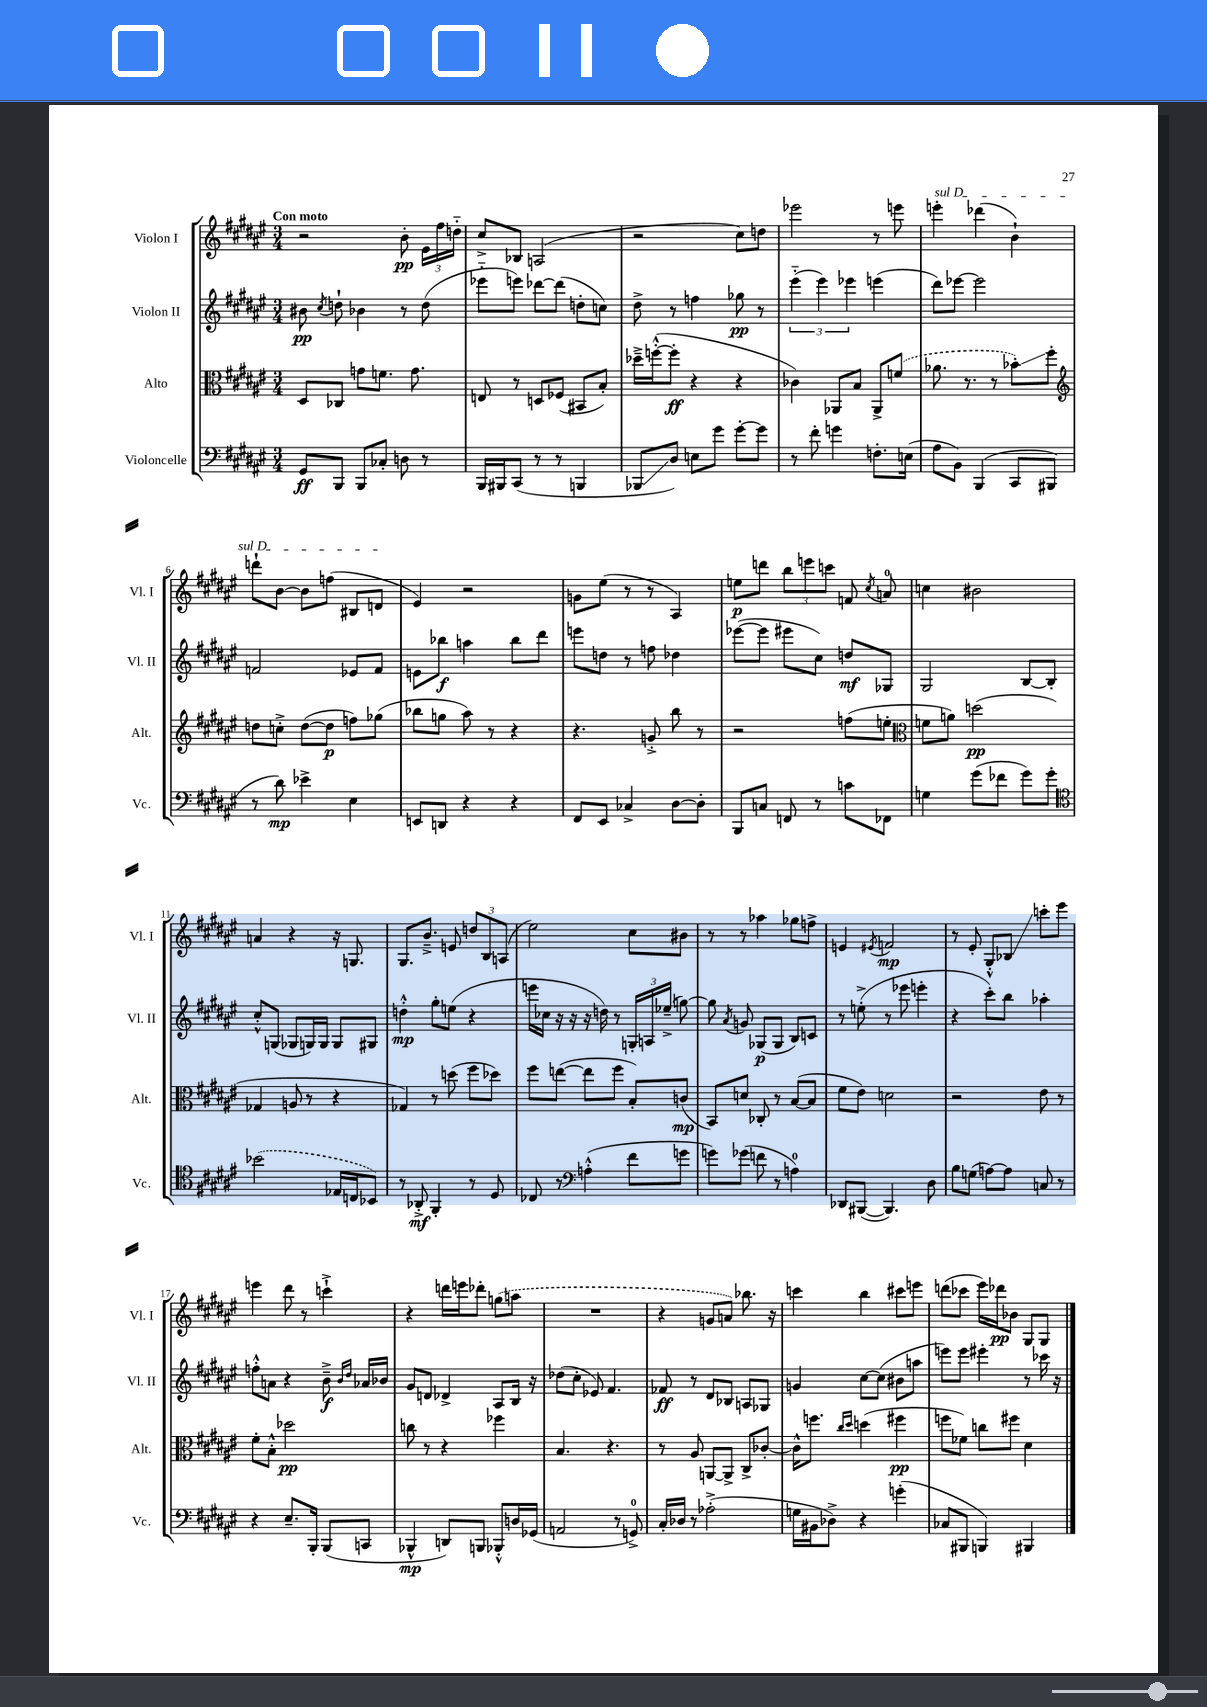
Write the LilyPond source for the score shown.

<<
\new StaffGroup <<
\new Staff = "s0" \with { instrumentName = "Violon I" shortInstrumentName = "Vl. I" } {
    \clef treble \key fis \major \numericTimeSignature \time 3/4 \tempo "Con moto"
    \autoBeamOff r2 b'8-.\pp \tuplet 3/2 { eis'16[ fis''16 d''16]-_ } |
    cis''8[-> bes8] a2( |
    r2 cis''8[) d''8] |
    ees'''2 r8 e'''8 |
    \once \override TextSpanner.bound-details.left.text = \markup { \italic "sul D" } e'''4-.\startTextSpan des'''4( b'4-!) |
    d'''8[-! b'8]~ b'8[ f''8]( bis8[ d'8]\stopTextSpan |
    eis'4) r2 |
    g'8[ eis''8]( r8 r8 ais4) |
    e''8[\p d'''8] \tuplet 3/2 { b''8[ e'''8 c'''8] } f'8 \acciaccatura { cis''8 } a'8-0 |
    c''4 bis'2 |
    a'4 r4 r16 g8. |
    gis8.[ b'8.]---> e'8 \tuplet 3/2 { d''8[ b8 a8]( } |
    eis''2) cis''8[ bis'8] |
    r8 r8 aes''4 ges''8[ f''8]-> |
    e'4 \acciaccatura { eis'8 } f'2\mp |
    r8 eis'8-. gis8[-.-^ bes8]\glissando c'''8[-. eis'''8] |
    e'''4 dis'''8 r8 c'''4-!-> |
    r4 d'''16[ e'''16 des'''8]-. \once \slurDashed g''8[( a''8] |
    R2. |
    r4 g'8[ a'8]) bes''8. r16 |
    c'''4 b''4 cis'''8[ e'''8] |
    d'''8[( ces'''8] eis'''16[) des'''16\pp bes'8] gis8[ gis8] \bar "|." |
}
\new Staff = "s1" \with { instrumentName = "Violon II" shortInstrumentName = "Vl. II" } {
    \clef treble \key fis \major \numericTimeSignature \time 3/4
    \autoBeamOff bis'8\pp \acciaccatura { cis''8 } d''8-! bes'4 r8 d''8( |
    ees'''8[-_ e'''8]) des'''8[~ des'''8]( d''8[-. c''8]) |
    dis''8-> r8 f''4 ges''8\pp r8 |
    \tuplet 3/2 { eis'''4-_( eis'''4) ees'''4 } e'''4( |
    dis'''8[) ees'''8]~ ees'''2 |
    f'2 ees'8[ f'8] |
    e'8[ bes''8]\f a''4 bes''8[ dis'''8] |
    e'''8[ d''8] r8 f''8 des''4 |
    ees'''8[~( ees'''8] eis'''8[ cis''8]) d''8[\mf ges8] |
    gis2 b8[~ b8]-. |
    cis''8[-.-^ g8]( ges8[ g16) g16] g8[ gis8] |
    d''4-.-^\mp gis''8[-. e''8]( r4 |
    e'''16[ ces''16] r16 r16 r16 d''16) r8 \tuplet 3/2 { g16[-. a16 ees''16]--->( } g''8~) |
    g''8 \acciaccatura { ais'8 } g'8 ges8[\p( ges8] b8[) c'8] |
    r8 e''8-.->( r8 ees'''8 e'''4-. |
    r4 cis'''8[-.) b''8] aes''4-. |
    f''8[-.-^ a'8] r4 b'8--->\f \grace { b'16[ dis''16] } aes'16[ bes'16] |
    gis'8[ d'8] des'4-> ais8[ b16] r16 |
    des''8[( cis''8]-. ees'8) fis'4. |
    fes'8\ff r8 dis'8[ bes8] a8[ ges8] |
    g'4 cis''8[~ cis''8]( bis'8[ a''8] |
    e'''8[) e'''8] eis'''4-. r8 ces'''16 r16 \bar "|." |
}
\new Staff = "s2" \with { instrumentName = "Alto" shortInstrumentName = "Alt." } {
    \clef alto \key fis \major \numericTimeSignature \time 3/4
    \autoBeamOff dis8[ ces8] g'8[ f'8.] g'8. |
    e8 r8 d8[ fes8]( bis,8[ b8]-.) |
    des''16[---> f''16~-.-^( f''8]-.\ff r4 r4 |
    ces'4) aes,8[ b8] aes,8[-> \once \slurDashed f'8]( |
    aes'8. r8. r8 bes'8[-.\glissando) fis''8]-. |
    \clef treble d''8[ c''8]-.-> d''8[~( d''8]\p f''8[) ges''8]( |
    bes''8[ g''8] ais''8) r8 r4 |
    r4. g'8-.-> b''8 r8 |
    r2 f''8[( e''8]-. |
    \clef alto f'8[ a'8]) d''2\pp( |
    ges4 a8 r8 r4 |
    ges4) r8 d''8( fis''8[ des''8]) |
    fis''8[ e''8]~( e''8[ fis''8] b8[-.) c'8]\mp( |
    b,8[) d'8] ces8-. r8 b8[~( b8] |
    fis'8[ eis'8]) d'2 |
    r2 eis'8 r8 |
    fis'8[-. b8]-.-^ des''2\pp |
    c''8 r8 r4 fes''4 |
    b4. r4. |
    r8 ais8 a,8[~ a,8]-> cis8[-> ces'8]~-. |
    ces'16[-^ f''8.] \grace { cis''16[ dis''16] } d''4( fis''4\pp |
    f''8[ fes'8]) c''8[ fis''8] dis'4 \bar "|." |
}
\new Staff = "s3" \with { instrumentName = "Violoncelle" shortInstrumentName = "Vc." } {
    \clef bass \key fis \major \numericTimeSignature \time 3/4
    \autoBeamOff gis,8[\ff b,,8] b,,8[ ces8]-. d8 r8 |
    b,,16[ bis,,16 cis,8]( r8 r8 b,,4 |
    bes,,8[\glissando dis8]) e8[ gis'8] gis'8[~-. gis'8] |
    r8 fis'8-. g'4 f8.[-. e16]( |
    ais8[ b,8]) b,,4( cis,8[ bis,,8] |
    r8 dis'8\mp) ees'4-> eis4 |
    e,8[ d,8] r4 r4 |
    fis,8[ eis,8] ces4-> dis8[~ dis8]-. |
    b,,8[ c8] f,8 r8 c'8[ fes,8] |
    g4 gis'8[( fes'8] gis'8[) gis'8]-. |
    \clef tenor \once \slurDashed bes'2( ees16[ c16 bes,8]) |
    r8 aes,8-.->\mf fis,4-. r8 dis8 |
    ces8 r8 \clef bass a4-.-^( fis'8[ g'8] |
    g'8[) ges'8]( f'8 r8 a4-0) |
    des,8[ bis,,8]~( bis,,4.) dis8 |
    b8[ g8]( a8[~) a8] c8 r8 |
    r4 eis8.[-- b,,16]-. b,,8[( c,8] |
    bes,,4-^\mp d,8[) b,,8] bes,,8[-.-^ d16 ges,16]( |
    a,2 r8 g,8-0->) |
    cis16[-. des16] r8 aes2-.->( |
    g16[ bis,16 des8]->) r4 g'4-.( |
    ces8[ bis,,8] b,,4) bis,,4 \bar "|." |
}
>>
>>
